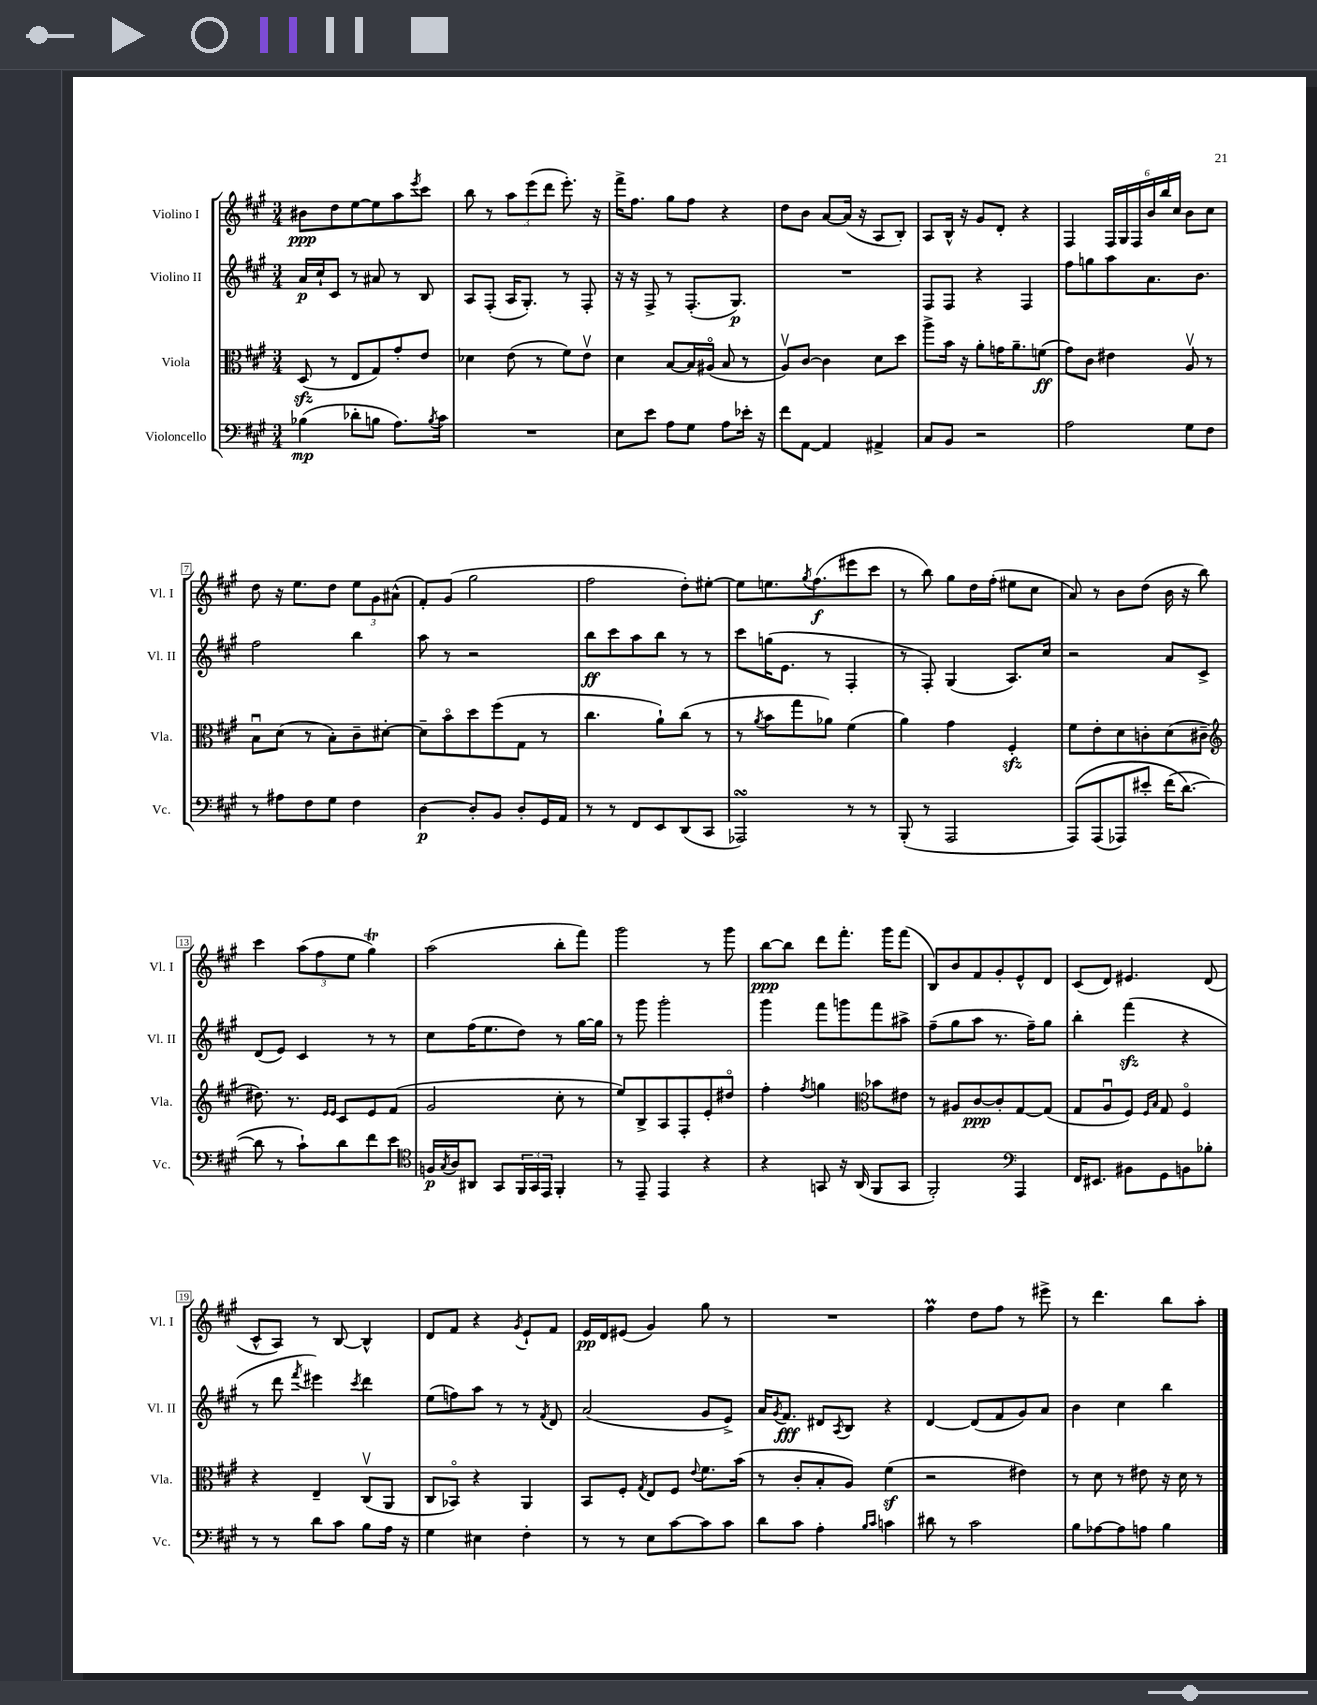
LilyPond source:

<<
\new StaffGroup <<
\new Staff = "s0" \with { instrumentName = "Violino I" shortInstrumentName = "Vl. I" } {
    \clef treble \key a \major \numericTimeSignature \time 3/4
    bis'8\ppp d''8 e''8~ e''8 a''8 \acciaccatura { e'''8 } cis'''8 |
    b''8 r8 \tuplet 3/2 { a''8 e'''8( d'''8 } e'''8.-.) r16 |
    fis'''16-> fis''8. gis''8 fis''8 r4 |
    d''8 b'8 a'8~ a'16( r16 a8 b8-.) |
    a8 b16-^ r16 gis'8 d'8-. r4 |
    fis4 \tuplet 6/4 { fis16 gis16 fis16 b'16 b''16 cis''16 } b'8 cis''8 |
    d''8 r16 e''8. d''8 \tuplet 3/2 { e''8 gis'8 ais'8-^( } |
    fis'8-.) gis'8( gis''2 |
    fis''2 d''8-.) eis''8~-. |
    eis''8 e''8. \acciaccatura { gis''8 } fis''8.\f( eis'''8 cis'''8 |
    r8 b''8) gis''8 d''16 fis''16-.( eis''8 cis''8 |
    a'8) r8 b'8 d''8( b'16 r16 b''8) |
    cis'''4 \tuplet 3/2 { a''8( fis''8 e''8 } gis''4\trill) |
    a''2( b''8-. fis'''8) |
    gis'''2 r8 gis'''8 |
    b''8~\ppp b''8 d'''8 fis'''8.-. gis'''16 fis'''8( |
    b8) b'8 fis'8 gis'8-. e'8-^ d'8 |
    cis'8( d'8) eis'4. d'8( |
    cis'8-^ a8) r8 b8~ b4-^ |
    d'8 fis'8 r4 \acciaccatura { gis'8 } e'8-! fis'8 |
    e'16\pp d'16 eis'8( gis'4) gis''8 r8 |
    R2. |
    fis''4\prall d''8 fis''8 r8 eis'''8-> |
    r8 d'''4. b''8 a''8-. \bar "|." |
}
\new Staff = "s1" \with { instrumentName = "Violino II" shortInstrumentName = "Vl. II" } {
    \clef treble \key a \major \numericTimeSignature \time 3/4
    a'16\p cis''16-! cis'8 r8 ais'8 r8 b8 |
    a8 fis8-.( a16 gis8.-.) r8 fis8-. |
    r16 r16 fis8-> r8 fis8.-.( gis8.\p) |
    R2. |
    fis8 fis8 r4 fis4 |
    fis''8 g''8 a''8 a'8. b'8. |
    fis''2 b''4 |
    a''8 r8 r2 |
    b''8\ff cis'''8 a''8 b''8 r8 r8 |
    cis'''8 g''16( e'8. r8 fis4-. |
    r8 fis8-.) gis4( a8.) cis''16 |
    r2 a'8 cis'8-> |
    d'8( e'8) cis'4 r8 r8 |
    cis''8 fis''16( e''8. d''8) r8 gis''16~ gis''16 |
    r8 gis'''8 gis'''2-. |
    gis'''4 fis'''8 g'''8 fis'''8 ais''8-> |
    fis''8--( gis''8 a''8 r8. fis''16--) gis''8 |
    b''4-. fis'''4\sfz( r4 |
    r8 d'''8 \acciaccatura { fis'''8 } eis'''4) \acciaccatura { cis'''8 } d'''4 |
    e''8( f''8) a''8 r8 r8 \acciaccatura { fis'8 } d'8 |
    a'2( gis'8 e'8->) |
    a'16 \acciaccatura { gis'8 } fis'8.\fff dis'8 \acciaccatura { a8 } b8 r4 |
    d'4~ d'8( fis'8 gis'8) a'8 |
    b'4 cis''4 b''4 \bar "|." |
}
\new Staff = "s2" \with { instrumentName = "Viola" shortInstrumentName = "Vla." } {
    \clef alto \key a \major \numericTimeSignature \time 3/4
    d8\sfz( r8 e8 gis8) gis'8-. e'8 |
    des'4 e'8( r8 fis'8) e'8\upbow |
    d'4 b8~ b16 ais16\flageolet( b8 r8 |
    a8\upbow) cis'8~ cis'4 d'8 d''8 |
    a''8-> b'16 r16 a'8-. g'16 a'8.-- f'8\ff( |
    gis'8) cis'8 eis'4 a8\upbow r8 |
    b8\downbow d'8( r8 b8-.) cis'8-- dis'8~-. |
    dis'8-- b'8\flageolet d''8 fis''8( gis8 r8 |
    cis''4. a'8-!) cis''8( r8 |
    r8 \acciaccatura { a'8 } b'8 gis''8 aes'8) fis'4( |
    a'4) gis'4 fis4-.\sfz |
    fis'8 e'8-. d'8 c'8-. d'8( cis'8-- |
    \clef treble dis''8.) r8. \grace { e'16 e'16 } cis'8 e'8 fis'8( |
    gis'2 cis''8-. r8 |
    e''8) b8-> a8 fis8-. e'8-. dis''8\flageolet |
    fis''4-. \acciaccatura { fis''8 } g''4 \clef alto bes'8 eis'8 |
    r8 ais8 cis'8~\ppp cis'8-. gis8~ gis8( |
    gis8 a8\downbow fis8) \grace { fis16 b16 } gis8 fis4\flageolet |
    r4 e4-- cis8\upbow( a,8 |
    cis8 bes,8\flageolet) r4 a,4 |
    b,8 fis8-. \acciaccatura { gis8 } e8 fis8 \appoggiatura { e'8 } fis'8. b'16( |
    r8 cis'8-. b8-. a8) fis'4\sf( |
    r2 eis'4) |
    r8 d'8 r8 eis'8 r16 d'16 r8 \bar "|." |
}
\new Staff = "s3" \with { instrumentName = "Violoncello" shortInstrumentName = "Vc." } {
    \clef bass \key a \major \numericTimeSignature \time 3/4
    bes4\mp( des'8-. b8 a8.) \acciaccatura { b8 } cis'16 |
    R2. |
    e8 e'8 a8 gis8 a8 ees'16-. r16 |
    fis'8 a,8~ a,4 ais,4-> |
    cis8 b,8 r2 |
    a2 gis8 fis8 |
    r8 ais8 fis8 gis8 fis4 |
    d4~\p d8-. b,8 d8-. gis,16 a,16 |
    r8 r8 fis,8 e,8 d,8( cis,8 |
    aes,,2\turn) r8 r8 |
    b,,8-.( r8 a,,2 |
    a,,8)\( a,,8( aes,,8) eis'8-. fis'16( d'8.~\) |
    d'8 r8 cis'8-!) d'8 fis'8 e'8 |
    \clef tenor f16\p \acciaccatura { gis8 } a16 ais,8 gis,8 \tuplet 3/2 { fis,16 gis,16 e,16 } fis,4-. |
    r8 e,8-- e,4 r4 |
    r4 g,8 r16 a,16( fis,8 g,8 |
    fis,2-.) \clef bass a,,4 |
    fis,16 eis,8. bis,8 gis,8 b,8 bes8-. |
    r8 r8 d'8 cis'8 b8 a16 r16 |
    gis4 eis4 fis4-. |
    r8 r8 e8 cis'8~ cis'8 cis'8 |
    d'8 cis'8 a4-. \grace { b16 cis'16 } c'4 |
    dis'8 r8 cis'2 |
    b8 aes8~ aes8 a8 b4 \bar "|." |
}
>>
>>
\layout { \context { \Score \override BarNumber.stencil = #(make-stencil-boxer 0.1 0.3 ly:text-interface::print) } }
